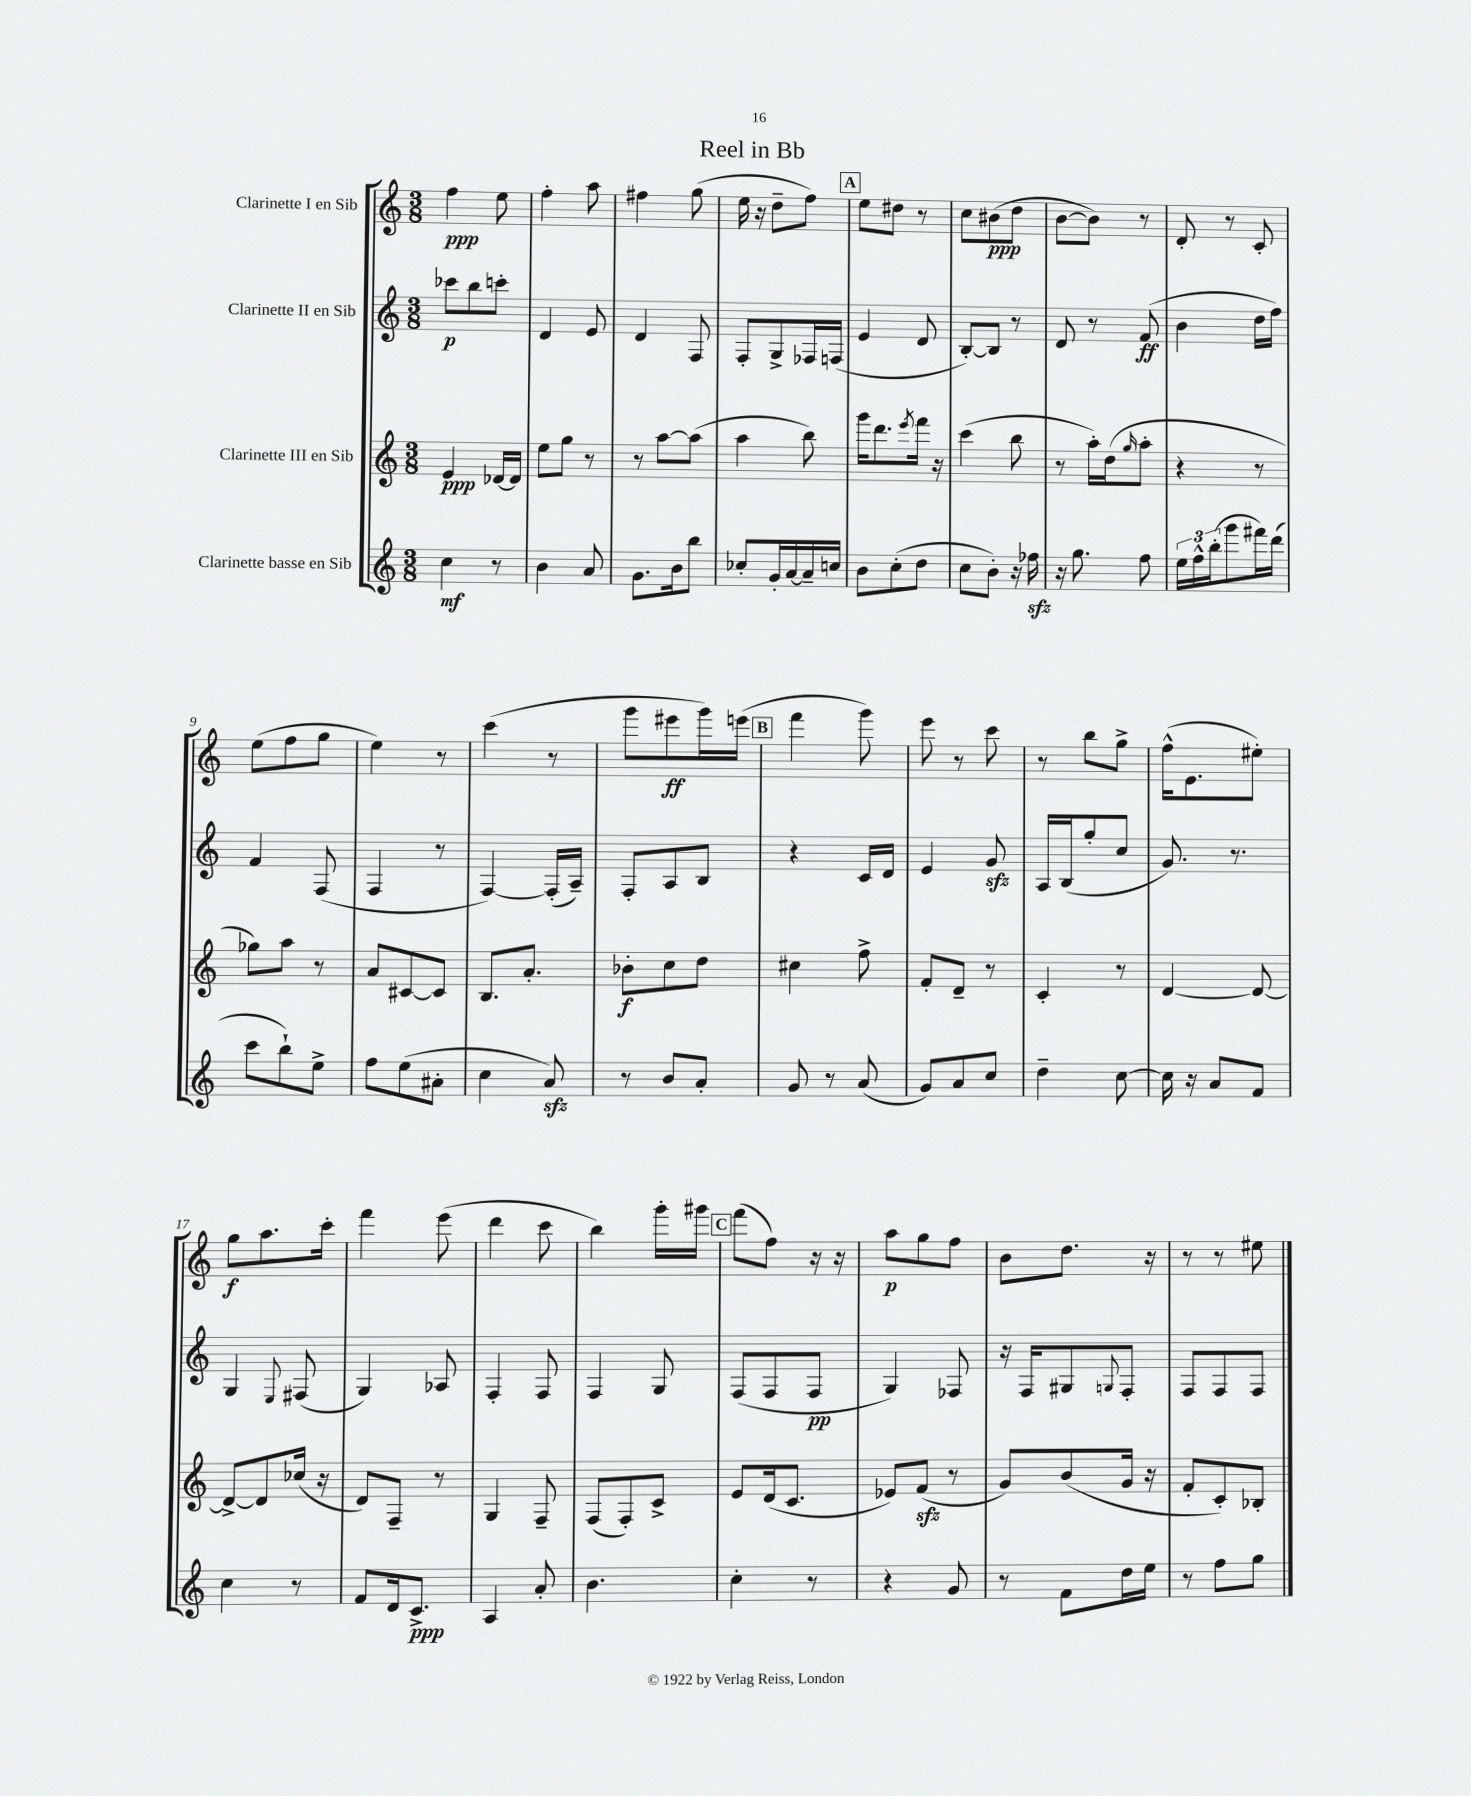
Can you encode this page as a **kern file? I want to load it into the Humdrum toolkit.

**kern	**dynam	**kern	**dynam	**kern	**dynam	**kern	**dynam
*part4	*part4	*part3	*part3	*part2	*part2	*part1	*part1
*staff4	*staff4	*staff3	*staff3	*staff2	*staff2	*staff1	*staff1
*I"Clarinette basse en Sib	*	*I"Clarinette III en Sib	*	*I"Clarinette II en Sib	*	*I"Clarinette I en Sib	*
*clefG2	*	*clefG2	*	*clefG2	*	*clefG2	*
*k[]	*	*k[]	*	*k[]	*	*k[]	*
*M3/8	*	*M3/8	*	*M3/8	*	*M3/8	*
=1	=1	=1	=1	=1	=1	=1	=1
4cc\	mf	4e/	ppp	8ccc-X\L	p	4ff\	ppp
.	.	.	.	8bb\	.	.	.
8r	.	[16d-X/LL	.	8cccn'\J	.	8ee\	.
.	.	16d-/JJ]	.	.	.	.	.
=2	=2	=2	=2	=2	=2	=2	=2
4b\	.	8ee\L	.	4d/	.	4ff'\	.
.	.	8gg\J	.	.	.	.	.
8a/	.	8r	.	8e/	.	8aa\	.
=3	=3	=3	=3	=3	=3	=3	=3
8.g\L	.	8r	.	4d/	.	4ff#X\	.
.	.	[8aa\L	.	.	.	.	.
16b\k	.	.	.	.	.	.	.
8bb\J	.	(8aa\J]	.	8F/	.	(8gg\	.
=4	=4	=4	=4	=4	=4	=4	=4
8cc-X'/L	.	4aa\	.	8F'/L	.	16ee\	.
.	.	.	.	.	.	16r	.
16g'/L	.	.	.	8G^/	.	8dd~\L	.
[16a/	.	.	.	.	.	.	.
16a~/]	.	8bb\)	.	16F-X/L	.	8ff\J)	.
16ccn/JJ	.	.	.	(16Fn/JJ	.	.	.
!!LO:REH:place=s1:t=A
=5	=5	=5	=5	=5	=5	=5	=5
8b\L	.	16ggg\KL	.	4e/	.	8ee\L	.
.	.	8.ddd\	.	.	.	.	.
(8cc'\	.	.	.	.	.	8dd#X\J	.
.	.	8qeee/	.	.	.	.	.
8dd\J	.	16fff\Jk	.	8d/	.	8r	.
.	.	16r	.	.	.	.	.
=6	=6	=6	=6	=6	=6	=6	=6
8cc\L	.	(4ccc\	.	[8B'/L)	.	8cc\L	.
8b'\J)	.	.	.	8B/J]	.	(8b#X\	ppp
16r	.	8bb\	.	8r	.	8dd\J	.
16ff-Xzz\	.	.	.	.	.	.	.
=7	=7	=7	=7	=7	=7	=7	=7
16r	.	8r	.	8d/	.	[8b\L	.
8.gg\	.	.	.	.	.	.	.
.	.	16aa'\LL)	.	8r	.	8b\J])	.
.	.	(16dd\J	.	.	.	.	.
.	.	16qqgg/	.	.	.	.	.
8ff\	.	8aa'\J	.	(8f/	ff	8r	.
=8	=8	=8	=8	=8	=8	=8	=8
24ee\LL	.	4r	.	4b\	.	8d'/	.
24ff^^\	.	.	.	.	.	.	.
(24bb'\J	.	.	.	.	.	.	.
8ggg\	.	.	.	.	.	8r	.
16fff#X\L)	.	8r	.	16dd\LL	.	8c'/	.
(16ddd\JJ	.	.	.	16ff\JJ)	.	.	.
!!LO:LB:g=z
=9	=9	=9	=9	=9	=9	=9	=9
8ccc\L	.	8gg-X\L)	.	4f/	.	(8ee\L	.
8bb`\)	.	8aa\J	.	.	.	8ff\	.
8ee^\J	.	8r	.	(8F/	.	8gg\J	.
=10	=10	=10	=10	=10	=10	=10	=10
8ff\L	.	8a/L	.	4F/	.	4ee\)	.
(8ee\	.	[8c#X/	.	.	.	.	.
8a#X'\J	.	8c#/J]	.	8r	.	8r	.
=11	=11	=11	=11	=11	=11	=11	=11
4cc\	.	8.B/L	.	[4F/)	.	(4ccc\	.
.	.	8.a'/J	.	.	.	.	.
8azz/)	.	.	.	(16F'/LL]	.	8r	.
.	.	.	.	16A~/JJ)	.	.	.
=12	=12	=12	=12	=12	=12	=12	=12
8r	.	8b-X'\L	f	8F'/L	.	8ggg\L	.
8b/L	.	8cc\	.	8A/	.	8eee#X\	ff
8a'/J	.	8dd\J	.	8B/J	.	16ggg\L)	.
.	.	.	.	.	.	(16eeen\JJ	.
!!LO:REH:place=s1:t=B
=13	=13	=13	=13	=13	=13	=13	=13
8g/	.	4cc#X\	.	4r	.	4fff\	.
8r	.	.	.	.	.	.	.
(8a/	.	8ff^\	.	16c/LL	.	8ggg\)	.
.	.	.	.	16d/JJ	.	.	.
=14	=14	=14	=14	=14	=14	=14	=14
8g/L)	.	8f'/L	.	4e/	.	8eee\	.
8a/	.	8d~/J	.	.	.	8r	.
8cc/J	.	8r	.	8gzz/	.	8ccc\	.
=15	=15	=15	=15	=15	=15	=15	=15
4dd~\	.	4c'/	.	16A/LL	.	8r	.
.	.	.	.	(16B/J	.	.	.
.	.	.	.	8gg'/	.	8bb\L	.
[8cc\	.	8r	.	8cc/J	.	8gg^\J	.
=16	=16	=16	=16	=16	=16	=16	=16
16cc\]	.	[4d/	.	8.g/)	.	(16ff^^\KL	.
16r	.	.	.	.	.	8.e\	.
8a/L	.	.	.	.	.	.	.
.	.	.	.	8.r	.	.	.
8f/J	.	8d/_	.	.	.	8ee#X'\J)	.
!!LO:LB:g=z
=17	=17	=17	=17	=17	=17	=17	=17
4cc\	.	8d^/L_	.	4G/	.	8gg\L	f
.	.	8d/]	.	.	.	8.aa\	.
.	.	.	.	8qqE/	.	.	.
8r	.	(16cc-X/Jk	.	(8F#X/	.	.	.
.	.	16r	.	.	.	16ccc'\Jk	.
=18	=18	=18	=18	=18	=18	=18	=18
8f/L	.	8d/L)	.	4G/)	.	4fff\	.
16d/k	.	8F~/J	.	.	.	.	.
8.c^/J	ppp	.	.	.	.	.	.
.	.	8r	.	8A-X/	.	(8eee\	.
=19	=19	=19	=19	=19	=19	=19	=19
4A/	.	4G/	.	4F'/	.	4ddd\	.
8a'/	.	8F~/	.	8F/	.	8ccc\	.
=20	=20	=20	=20	=20	=20	=20	=20
4.b\	.	(8F/L	.	4F/	.	4bb\)	.
.	.	8F'/)	.	.	.	.	.
.	.	8c^/J	.	8G/	.	16ggg'\LL	.
.	.	.	.	.	.	16ggg#X\JJ	.
!!LO:REH:place=s1:t=C
=21	=21	=21	=21	=21	=21	=21	=21
4cc'\	.	8e/L	.	(8F/L	.	(8fff\L	.
.	.	(16d/k	.	8F/	.	8ff\J)	.
.	.	8.c/J	.	.	.	.	.
8r	.	.	.	8F/J	pp	16r	.
.	.	.	.	.	.	16r	.
=22	=22	=22	=22	=22	=22	=22	=22
4r	.	8e-X/L)	.	4G/)	.	8aa\L	p
.	.	(8fzz/J	.	.	.	8gg\	.
8g/	.	8r	.	8F-X/	.	8ff\J	.
=23	=23	=23	=23	=23	=23	=23	=23
8r	.	8g/L)	.	16r	.	8b\L	.
.	.	.	.	16F/KL	.	.	.
8f\L	.	(8b/	.	8G#X/	.	8.dd\J	.
.	.	.	.	8qqGn/	.	.	.
16dd\L	.	16g/Jk	.	8F'/J	.	.	.
16ee\JJ	.	16r	.	.	.	16r	.
=24	=24	=24	=24	=24	=24	=24	=24
8r	.	8f'/L	.	8F/L	.	8r	.
8ff\L	.	8c'/)	.	8F/	.	8r	.
8gg\J	.	8B-X'/J	.	8F/J	.	8ee#X\	.
==	==	==	==	==	==	==	==
*-	*-	*-	*-	*-	*-	*-	*-
